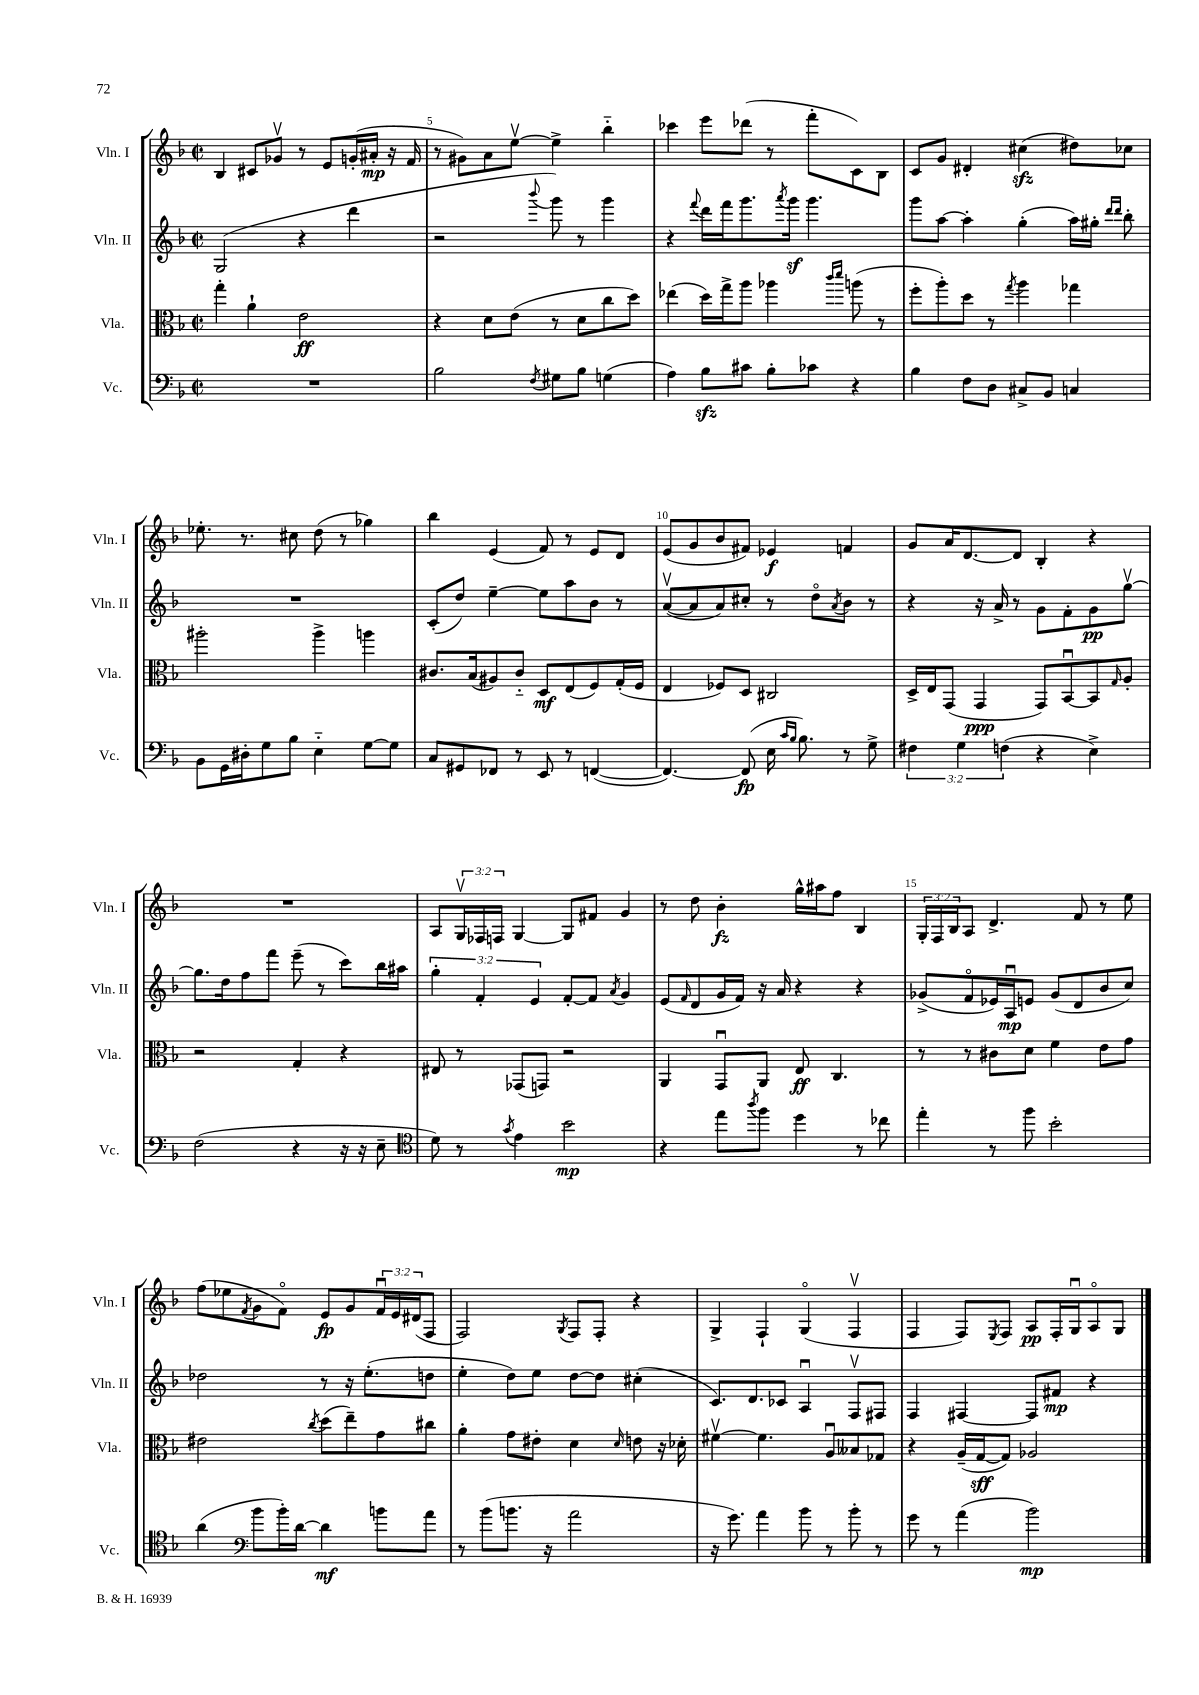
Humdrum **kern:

**kern	**kern	**kern	**kern
*staff4	*staff3	*staff2	*staff1
*clefF4	*clefC3	*clefG2	*clefG2
*k[b-]	*k[b-]	*k[b-]	*k[b-]
*M2/2	*M2/2	*M2/2	*M2/2
*met(c|)	*met(c|)	*met(c|)	*met(c|)
1r	4gg'	(2G	4B-
.	4a`	.	8c#
.	.	.	8g-v
.	2e	4r	8r
.	.	.	8e
.	.	4ddd	(16g'
.	.	.	16a#'
.	.	.	16r
.	.	.	16f
=	=	=	=
2B-	4r	2r	8r
.	.	.	8g#)
.	8d	.	8a
.	(8e	.	[8eev
8qF	.	8qqbbb-	.
8G#	8r	8ggg)	4ee^]
8B-	8d	8r	.
(4G	8cc	4ggg	4bb-'~
.	8dd)	.	.
=	=	=	=
4A)	(4ee-	4r	4ccc-
.	.	8qqfff	.
8B-	16dd)	16ddd	8eee
.	16gg^	16fff	.
8c#	8aa	8.ggg	(8ddd-
8B-'	4aa-	.	8r
.	.	8qaaa	.
.	.	16ggg	.
8c-	.	4.ggg	8fff'
.	16qqccc	.	.
.	16qqddd	.	.
4r	(8aa	.	8c)
.	8r	.	8B-
=	=	=	=
4B-	8ff'	8ggg	8c
.	8aa')	[8aa	8g
8F	8dd	4aa']	4d#'
8D	8r	.	.
.	8qgg	.	.
8C#^	4aa	(4gg'	(4cc#
8BB-	.	.	.
4C	4gg-	16aa)	8dd#)
.	.	16gg#'	.
.	.	16qqddd	.
.	.	16qqddd	.
.	.	8bb-'	8cc-
=	=	=	=
8BB-	2aa#'	1r	8.ee-'
16GG	.	.	.
16D#'	.	.	8.r
8G	.	.	.
8B-	.	.	8cc#
4E'~	4aa#^	.	(8dd
.	.	.	8r
[8G	4aa	.	4gg-)
8G]	.	.	.
=	=	=	=
8C	8.c#	(8c'	4bb-
8GG#	.	8dd)	.
.	(16B-	.	.
8FF-	8A#)	[4ee~	(4e
8r	8c#'~	.	.
8EE	8D	8ee]	8f)
8r	(8E	8aa	8r
([4FF	8F)	8b-	8e
.	(16G'	8r	8d
.	16F	.	.
=	=	=	=
4.FF_)	4E	([8av	(8e
.	.	8a]	8g
.	8F-)	8a)	8b-
(8FF]	8D	8cc#'	8f#)
16E	2C#	8r	4e-
16qqc	.	.	.
16qqB-	.	.	.
8.B-)	.	.	.
.	.	8ddo	.
.	.	8qa	.
8r	.	8b-	4f
8G^	.	8r	.
=	=	=	=
6F#	16D^	4r	8g
.	16E	.	.
.	(8GG	.	16a
6G	.	.	.
.	.	.	[8.d
.	4GG	16r	.
.	.	16a^	.
(6F	.	.	.
.	.	8r	8d]
4r	8GG)	8g	4B-'
.	[8BB-u	8f'	.
4E^)	8BB-]	8g	4r
.	16qqG	.	.
.	8A'	[8ggv	.
=	=	=	=
(2F	2r	8.gg]	1r
.	.	16dd	.
.	.	8ff	.
.	.	8fff	.
4r	4G'	(8eee~	.
.	.	8r	.
16r	4r	8ccc)	.
16r	.	.	.
8E~	.	16bb-	.
.	.	16aa#	.
=	=	=	=
*clefC4	*	*	*
8d)	8E#	6gg'	8A
8r	8r	.	24Gv
.	.	6f'	24F-
.	.	.	24F
8qg	.	.	.
4e	(8GG-	.	[4G
.	.	6e	.
.	8GG)	.	.
2b-	2r	[8f'	8G]
.	.	8f]	8f#
.	.	8qa	.
.	.	4g	4g
=	=	=	=
4r	4AA	(8e	8r
.	.	16qqf	.
.	.	8d	8dd
8ee	8GGu	16g	4b-'
.	.	16f)	.
8qaa	.	.	.
8ff	8AA	16r	.
.	.	16a	.
4dd	8E	4r	16gg^^
.	.	.	16aa#
.	4.C	.	8ff
8r	.	4r	4B-
8cc-	.	.	.
=	=	=	=
4ee'	8r	(8g-^	24G'
.	.	.	24F
.	.	.	24B-
.	8r	8fo	8A
8r	8c#	16e-)	4.d^
.	.	16Au	.
8ff	8d	8e	.
2b-'	4f	(8g-	.
.	.	8d	8f
.	8e	8b-	8r
.	8g	8cc)	8ee
=	=	=	=
(4a	2e#	2dd-	(8ff
.	.	.	8ee-
*clefF4	*	*	*
.	.	.	8qf
8b-	.	.	8g
16b-')	.	.	8fo)
[16d	.	.	.
.	8qcc	.	.
4d]	(8dd	8r	8e
.	8ee~)	16r	8g
.	.	(8.ee'	.
8b	8g	.	24fu
.	.	.	24e
.	.	.	(24d#
8a	8cc#	8dd	8F
=	=	=	=
8r	4a'	4ee'	2F)
(8b-	.	.	.
8.b	8g	8dd)	.
.	8e#'	8ee	.
16r	.	.	.
.	.	.	8qG
2a	4d	[8dd	8F
.	.	8dd]	8F'
.	16qqd	.	.
.	8e	(4cc#'	4r
.	16r	.	.
.	16d-'	.	.
=	=	=	=
16r	[4f#v	8.c)	4G^
8.g)	.	.	.
.	.	8.d	.
4a	4.f#]	.	4F`
.	.	8c-	.
8b-	.	4Au	(4Go
8r	8Au	.	.
8b-'	8B--	8Fv	4Fv
8r	8G-	8F#	.
=	=	=	=
8g	4r	4F	4F
8r	.	.	.
(4a	(16A~	[4F#	8F)
.	[16G	.	.
.	.	.	8qE
.	8G])	.	8F
2b-)	2A-	8F#]	8A
.	.	8f#	16F'
.	.	.	16Gu
.	.	4r	8Ao
.	.	.	8G
==	==	==	==
*-	*-	*-	*-
